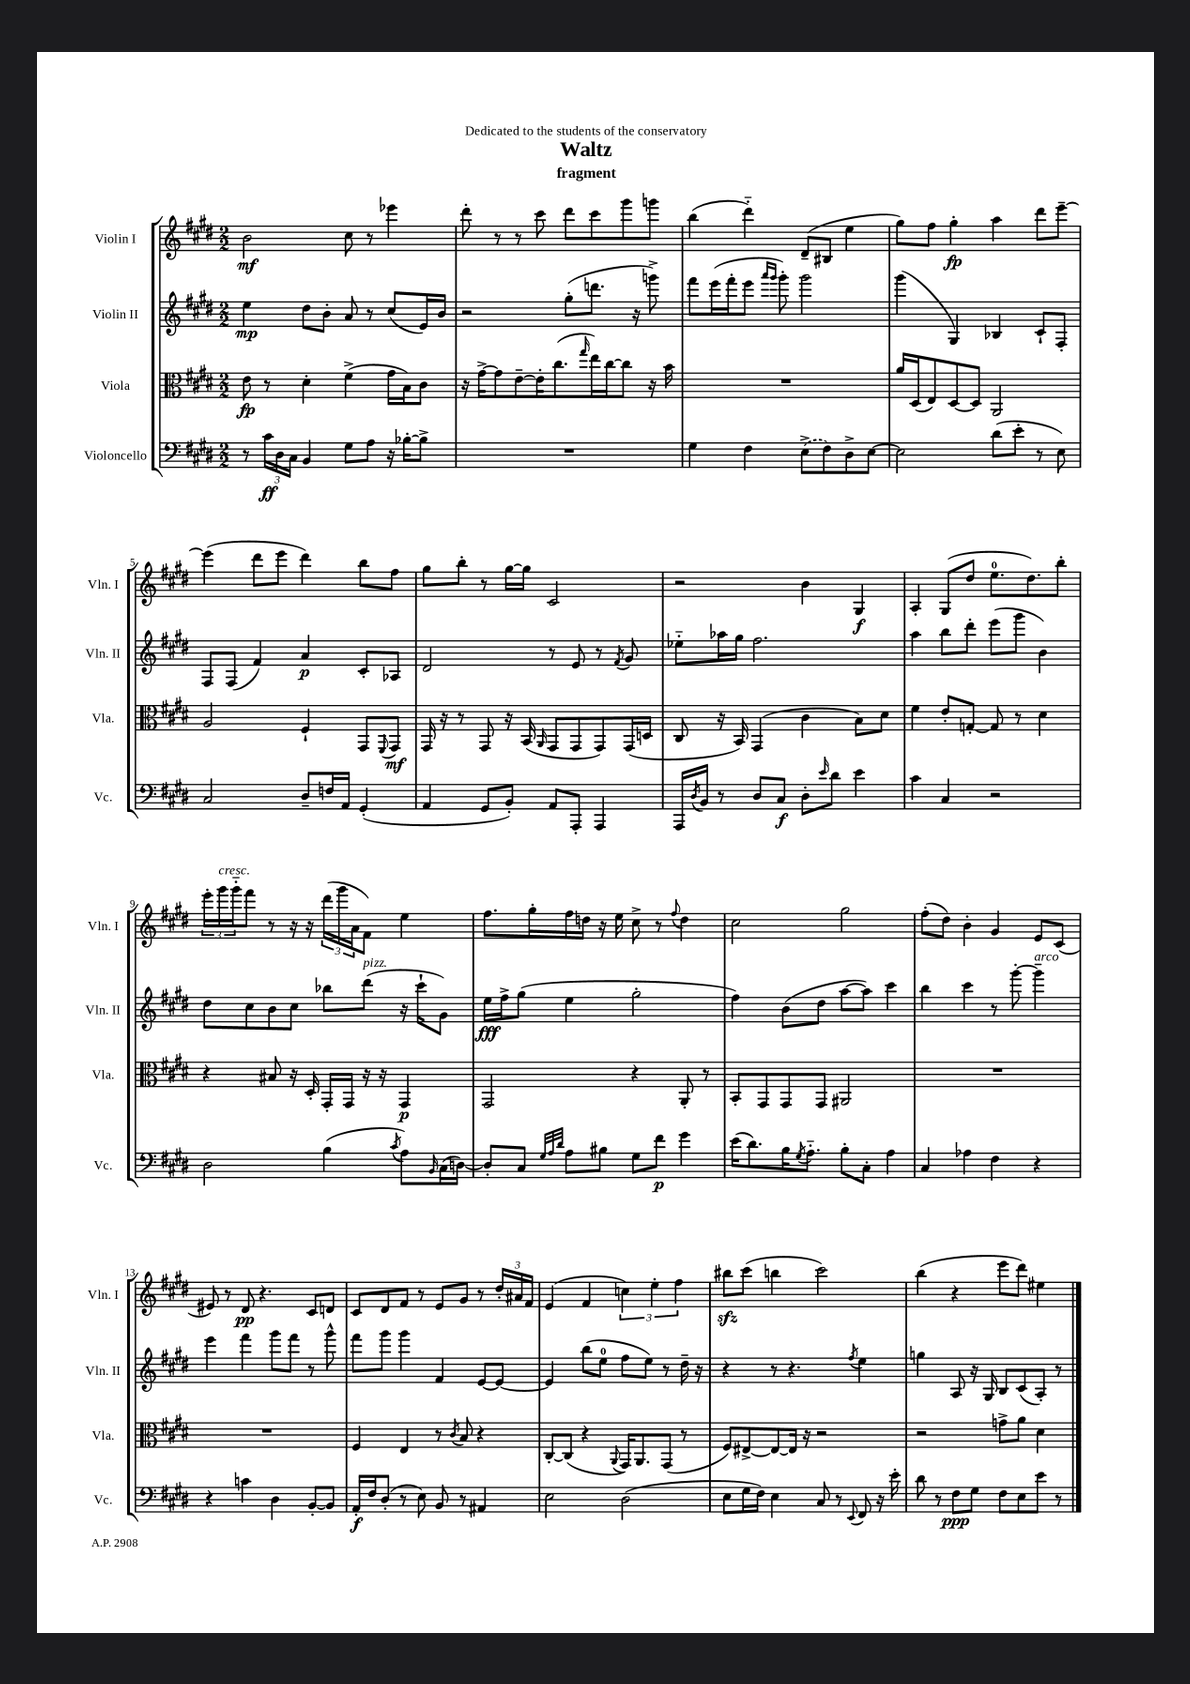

**kern	**dynam	**kern	**dynam	**kern	**dynam	**kern	**dynam
*part4	*part4	*part3	*part3	*part2	*part2	*part1	*part1
*staff4	*staff4	*staff3	*staff3	*staff2	*staff2	*staff1	*staff1
*I"Violoncello	*	*I"Viola	*	*I"Violin II	*	*I"Violin I	*
*I'Vc.	*	*I'Vla.	*	*I'Vln. II	*	*I'Vln. I	*
*clefF4	*	*clefC3	*	*clefG2	*	*clefG2	*
*k[f#c#g#d#]	*	*k[f#c#g#d#]	*	*k[f#c#g#d#]	*	*k[f#c#g#d#]	*
*M2/2	*	*M2/2	*	*M2/2	*	*M2/2	*
=1	=1	=1	=1	=1	=1	=1	=1
8r	.	8e\	fp	4ee\	mp	2b\	mf
24c#\LL	ff	8r	.	.	.	.	.
24D#\	.	.	.	.	.	.	.
24C#\JJ	.	.	.	.	.	.	.
4BB/	.	4d#'\	.	8dd#\L	.	.	.
.	.	.	.	8b'\J	.	.	.
8G#\L	.	(4f#^\	.	8a/	.	8cc#\	.
8A\J	.	.	.	8r	.	8r	.
16r	.	16g#\LL	.	(8cc#/L	.	4eee-X\	.
[16B-X'\KL	.	16B\J)	.	.	.	.	.
8B-^\J]	.	8c#\J	.	16e/L)	.	.	.
.	.	.	.	16b/JJ	.	.	.
=2	=2	=2	=2	=2	=2	=2	=2
1r	.	16r	.	2r	.	8ddd#'\	.
.	.	[16g#^\KL	.	.	.	.	.
.	.	8g#\]	.	.	.	8r	.
.	.	[8e~\	.	.	.	8r	.
.	.	16e'\K]	.	.	.	8ccc#\	.
.	.	(8.cc#\	.	.	.	.	.
.	.	.	.	(8gg#'\L	.	8ddd#\L	.
.	.	16qqgg#/	.	.	.	.	.
.	.	16ee\L)	.	8.dddn\J	.	8ccc#\	.
.	.	[16cc#\J	.	.	.	.	.
.	.	8cc#\J]	.	.	.	8ggg#\	.
.	.	.	.	16r	.	.	.
.	.	16r	.	8gggn^\)	.	8gggn\J	.
.	.	16b\	.	.	.	.	.
=3	=3	=3	=3	=3	=3	=3	=3
4G#\	.	1r	.	8fff#\L	.	(4bb\	.
.	.	.	.	(16eee\L	.	.	.
.	.	.	.	16fff#'\J	.	.	.
4F#\	.	.	.	8eee\J	.	4ddd#\)	.
.	.	.	.	16qqaaa/LL	.	.	.
.	.	.	.	16qqggg#/JJ	.	.	.
.	.	.	.	8ggg#'\)	.	.	.
(8E^\L	.	.	.	2ggg#\	.	(8d#~/L	.
8F#\)	.	.	.	.	.	8B#X/J	.
8D#^\	.	.	.	.	.	4ee\	.
[8E\J	.	.	.	.	.	.	.
=4	=4	=4	=4	=4	=4	=4	=4
2E\]	.	16a/LL	.	(4ggg#\	.	8gg#\L)	.
.	.	(16D#/J	.	.	.	.	.
.	.	8E/)	.	.	.	8ff#\J	.
.	.	[8D#/	.	4G#/)	.	4gg#'\	fp
.	.	8D#/J]	.	.	.	.	.
(8d#\L	.	2AA/	.	4B-X/	.	4aa\	.
8e'\J	.	.	.	.	.	.	.
8r	.	.	.	8c#`/L	.	8ddd#\L	.
8E\)	.	.	.	8F#'/J	.	[8eee~\J	.
!!LO:LB:g=z
=5	=5	=5	=5	=5	=5	=5	=5
2C#/	.	2A/	.	8F#/L	.	(4eee\]	.
.	.	.	.	(8F#/J	.	.	.
.	.	.	.	4f#/)	.	8ddd#\L	.
.	.	.	.	.	.	8eee\J	.
8D#~/L	.	4F#`/	.	4a/	p	4ddd#\)	.
16Fn/L	.	.	.	.	.	.	.
16AA/JJ	.	.	.	.	.	.	.
(4GG#'/	.	8GG#/L	.	8c#'/L	.	8bb\L	.
.	.	8qqFF#/	.	.	.	.	.
.	.	8GG#/J	mf	8A-X/J	.	8ff#\J	.
=6	=6	=6	=6	=6	=6	=6	=6
4AA/	.	16GG#/	.	2d#/	.	8gg#\L	.
.	.	16r	.	.	.	.	.
.	.	8r	.	.	.	8bb'\J	.
8GG#/L	.	8GG#/	.	.	.	8r	.
8BB'/J)	.	16r	.	.	.	[16gg#\LL	.
.	.	(16BB/	.	.	.	16gg#\JJ]	.
.	.	16qqAA/	.	.	.	.	.
8AA/L	.	8GG#/L	.	8r	.	2c#/	.
8AAA'/J	.	8GG#/	.	8e/	.	.	.
4AAA/	.	8GG#/)	.	8r	.	.	.
.	.	.	.	8qf#/	.	.	.
.	.	(16GG#/L	.	8g#/	.	.	.
.	.	16Dn/JJ	.	.	.	.	.
=7	=7	=7	=7	=7	=7	=7	=7
16AAA/LL	.	8C#/	.	8ee-X\L	.	2r	.
8qD#/	.	.	.	.	.	.	.
16BB/JJ	.	.	.	.	.	.	.
8r	.	16r	.	16aa-X\L	.	.	.
.	.	16BB/)	.	16gg#\JJ	.	.	.
8D#/L	.	(4GG#/	.	2.ff#\	.	.	.
8C#/J	f	.	.	.	.	.	.
8D#'\L	.	4c#\	.	.	.	4b\	.
16qqe/	.	.	.	.	.	.	.
8d#\J	.	.	.	.	.	.	.
4e\	.	8B\L)	.	.	.	4G#/	f
.	.	8d#\J	.	.	.	.	.
=8	=8	=8	=8	=8	=8	=8	=8
4c#\	.	4f#\	.	4aa\	.	4A'/	.
4C#/	.	8e'/L	.	8bb\L	.	(8G#/L	.
.	.	[8Gn'/J	.	8ddd#'\J	.	8dd#/J	.
2r	.	8G/]	.	(8eee\L	.	8.ee\L	.
.	.	8r	.	8ggg#\J	.	.	.
.	.	.	.	.	.	8.dd#\)	.
.	.	4d#\	.	4b\)	.	.	.
.	.	.	.	.	.	8bb'\J	.
!!LO:LB:g=z
=9	=9	=9	=9	=9	=9	=9	=9
2D#\	.	4r	.	8dd#\L	.	24eee'\LL	.
!	!	!	!	!	!	!LO:TX:a:i:t=cresc.	!
.	.	.	.	.	.	24ggg#\	.
.	.	.	.	.	.	24ggg#\J	.
.	.	.	.	8cc#\	.	8fff#\J	.
.	.	8B#X/	.	8b\	.	8r	.
.	.	16r	.	8cc#\J	.	16r	.
.	.	16D#'/	.	.	.	16r	.
(4B\	.	16GG#'/LL	.	8bb-X\L	.	(24ddd#\LL	.
.	.	.	.	.	.	24ggg#\	.
.	.	16GG#/JJ	.	.	.	.	.
.	.	.	.	.	.	24a\J	.
!	!	!	!	!LO:TX:a:i:t=pizz.	!	!	!
.	.	16r	.	(8ddd#\J	.	8f#\J)	.
.	.	16r	.	.	.	.	.
8qc#/	.	.	.	.	.	.	.
8A\L)	.	4GG#/	p	16r	.	4ee\	.
.	.	.	.	16ccc#`\KL	.	.	.
16qqBB/	.	.	.	.	.	.	.
(16C#\L	.	.	.	8g#\J)	.	.	.
[16Dn\JJ)	.	.	.	.	.	.	.
=10	=10	=10	=10	=10	=10	=10	=10
8D'/L]	.	2GG#/	.	16ee\LL	fff	8.ff#\L	.
.	.	.	.	16ff#^\J	.	.	.
8C#/J	.	.	.	(8gg#\J	.	.	.
.	.	.	.	.	.	16gg#'\L	.
32qqG#/LLL	.	.	.	.	.	.	.
32qqA/	.	.	.	.	.	.	.
32qqd#/JJJ	.	.	.	.	.	.	.
8A\L	.	.	.	4ee\	.	16ff#\	.
.	.	.	.	.	.	16ddn\JJ	.
8B#X\J	.	.	.	.	.	16r	.
.	.	.	.	.	.	16ee\	.
8G#\L	.	4r	.	2gg#'\	.	8cc#^\	.
8f#\J	p	.	.	.	.	8r	.
.	.	.	.	.	.	8qqff#/	.
4g#\	.	8AA'/	.	.	.	4dd\	.
.	.	8r	.	.	.	.	.
=11	=11	=11	=11	=11	=11	=11	=11
(16e\KL	.	8BB'/L	.	4ff#\)	.	2cc#\	.
8.d#\)	.	.	.	.	.	.	.
.	.	8GG#/	.	.	.	.	.
16B\K	.	8GG#/	.	(8b\L	.	.	.
8qG#/	.	.	.	.	.	.	.
8.A\J	.	.	.	.	.	.	.
.	.	8GG#/J	.	8dd#\J	.	.	.
8B'\L	.	2AA#X/	.	[8aa\L	.	2gg#\	.
8C#'\J	.	.	.	8aa\J])	.	.	.
4A\	.	.	.	4ccc#\	.	.	.
=12	=12	=12	=12	=12	=12	=12	=12
4C#/	.	1r	.	4bb\	.	(8ff#'\L	.
.	.	.	.	.	.	8dd#\J)	.
4A-X\	.	.	.	4ccc#\	.	4b'\	.
4F#\	.	.	.	8r	.	4g#/	.
.	.	.	.	[8ggg#'\	.	.	.
!	!	!	!	!LO:TX:a:i:t=arco	!	!	!
4r	.	.	.	4ggg#~\]	.	8e/L	.
.	.	.	.	.	.	(8c#/J	.
!!LO:LB:g=z
=13	=13	=13	=13	=13	=13	=13	=13
4r	.	1r	.	4eee\	.	8e#X/)	.
.	.	.	.	.	.	8r	.
4cn\	.	.	.	4fff#\	.	8d#/	pp
.	.	.	.	.	.	4.r	.
4D#\	.	.	.	8ggg#\L	.	.	.
.	.	.	.	8fff#\J	.	.	.
[8BB'/L	.	.	.	8r	.	8c#/L	.
8BB/J]	.	.	.	8ggg#^^\	.	8dn/J	.
=14	=14	=14	=14	=14	=14	=14	=14
16AA'/LL	f	4F#/	.	8fff#\L	.	8c#/L	.
16F#/J	.	.	.	.	.	.	.
(8D#'/J	.	.	.	8ggg#\J	.	8d#/	.
8r	.	4E/	.	4ggg#\	.	8f#/J	.
8E\)	.	.	.	.	.	8r	.
8BB/	.	8r	.	4f#/	.	8e/L	.
.	.	8qc#/	.	.	.	.	.
8r	.	8B/	.	.	.	8g#/J	.
4AA#X/	.	4r	.	[8e/L	.	8r	.
.	.	.	.	8e/J_	.	24dd#'/LL	.
.	.	.	.	.	.	24a#X/	.
.	.	.	.	.	.	24f#/JJ	.
=15	=15	=15	=15	=15	=15	=15	=15
2E\	.	[8C#'/L	.	4e/]	.	(4e/	.
.	.	(8C#/J]	.	.	.	.	.
.	.	4r	.	(8bb\L	.	4f#/	.
.	.	.	.	8ee\J	.	.	.
.	.	8qqAA/	.	.	.	.	.
(2D#\	.	16GG#/KL)	.	8ff#\L	.	6ccn\)	.
.	.	8.AA/	.	.	.	.	.
.	.	.	.	8ee\J)	.	.	.
.	.	.	.	.	.	6ee'\	.
.	.	(8GG#/J	.	8r	.	.	.
.	.	.	.	.	.	6ff#\	.
.	.	8r	.	16dd#~\	.	.	.
.	.	.	.	16r	.	.	.
=16	=16	=16	=16	=16	=16	=16	=16
8E\L	.	8F#/L)	.	4r	.	8bb#Xzz\L	.
16G#\L	.	[8E#X^/	.	.	.	(8ccc#\J	.
16F#\JJ)	.	.	.	.	.	.	.
4E\	.	8E#/_	.	8r	.	4bbn\	.
.	.	16E#/Jk]	.	4.r	.	.	.
.	.	16r	.	.	.	.	.
8C#/	.	2r	.	.	.	2ccc#\)	.
8r	.	.	.	.	.	.	.
8qqEE/	.	.	.	8qff#/	.	.	.
8FF#/	.	.	.	4ee\	.	.	.
16r	.	.	.	.	.	.	.
16e'\	.	.	.	.	.	.	.
=17	=17	=17	=17	=17	=17	=17	=17
8d#\	.	2r	.	4ggn\	.	(4bb\	.
8r	.	.	.	.	.	.	.
8F#\L	ppp	.	.	8A/	.	4r	.
8G#\J	.	.	.	16r	.	.	.
.	.	.	.	16G#/	.	.	.
8F#\L	.	8gn^\L	.	8B/L	.	8eee\L	.
8E\	.	8a\J	.	(8c#/	.	8ddd#\J)	.
8e\J	.	4d#\	.	8A'/J)	.	4ee#X\	.
8r	.	.	.	8r	.	.	.
==	==	==	==	==	==	==	==
*-	*-	*-	*-	*-	*-	*-	*-
